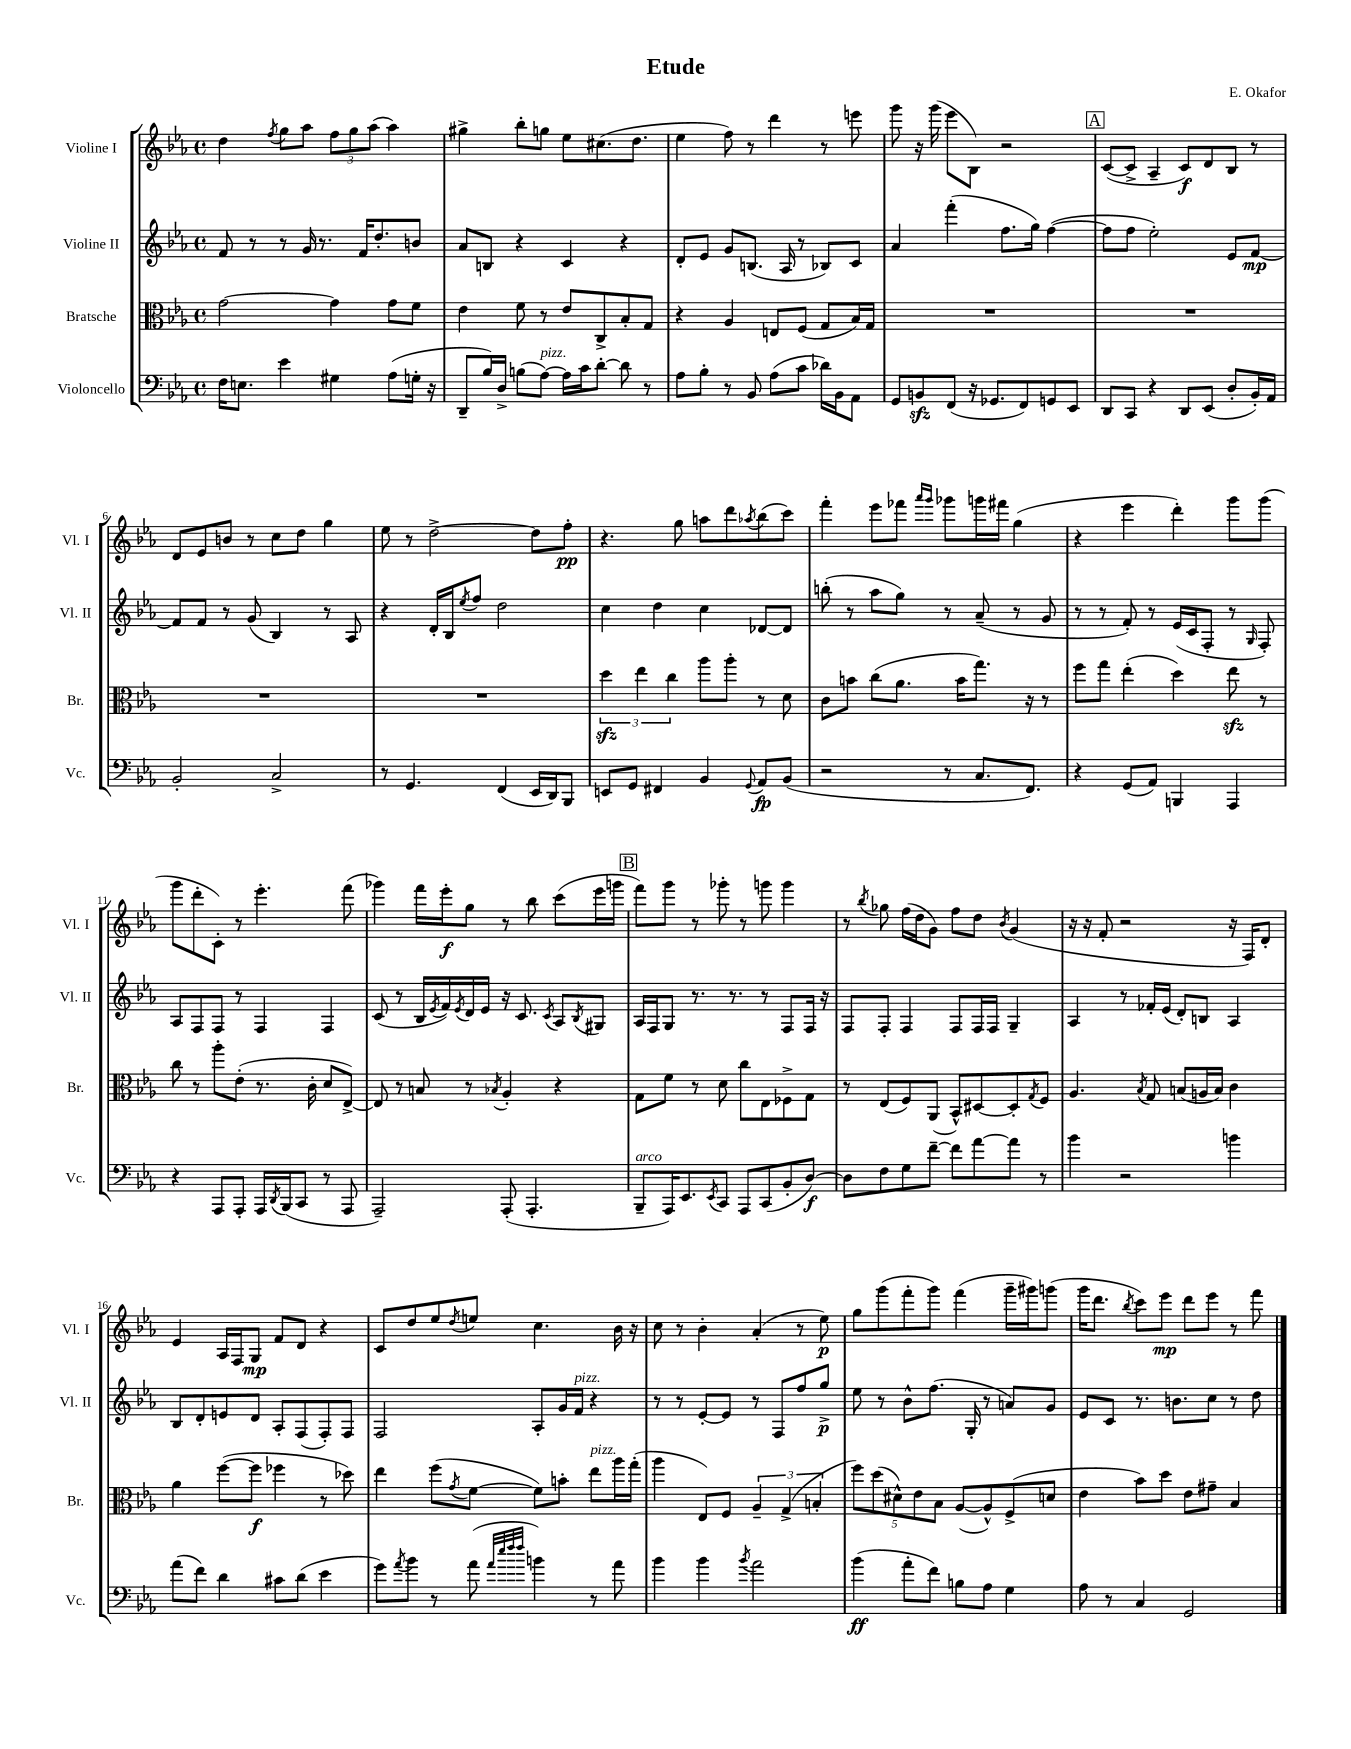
\header { title = "Etude" composer = "E. Okafor" }
<<
\new StaffGroup <<
\new Staff = "s0" \with { instrumentName = "Violine I" shortInstrumentName = "Vl. I" } {
    \clef treble \key ees \major \defaultTimeSignature \time 4/4
    d''4 \acciaccatura { f''8 } g''8 aes''8 \tuplet 3/2 { f''8 g''8 aes''8( } aes''4) |
    gis''4-> bes''8-. g''8 ees''8 cis''8.( d''8. |
    ees''4 f''8) r8 d'''4 r8 e'''8 |
    g'''8 r16 g'''16( ees'''8 bes8) r2 |
    \mark \markup { \box "A" } c'8~( c'8-> aes4-- c'8\f) d'8 bes8 r8 |
    d'8 ees'8 b'8 r8 c''8 d''8 g''4 |
    ees''8 r8 d''2~-> d''8 f''8-.\pp |
    r4. g''8 a''8 d'''8 \acciaccatura { aes''8 } bes''8( c'''8) |
    f'''4-. ees'''8 fes'''8 \grace { aes'''16 g'''16 } ges'''8 g'''16 fis'''16 g''4( |
    r4 ees'''4 d'''4-.) g'''8 g'''8( |
    g'''8 d'''8-. c'8-.) r8 ees'''4.-. f'''8( |
    ges'''4) f'''16 ees'''16-.\f g''8 r8 bes''8 c'''8( ees'''16 g'''16 |
    \mark \markup { \box "B" } f'''8) g'''8 r8 ges'''8-. r8 g'''8 g'''4 |
    r8 \acciaccatura { bes''8 } ges''8 f''16( d''16 g'8) f''8 d''8 \acciaccatura { bes'8 } g'4( |
    r16 r16 f'8-. r2 r16 f16) d'8-. |
    ees'4 aes16 f16 g8\mp f'8 d'8 r4 |
    c'8 d''8 ees''8 \acciaccatura { d''8 } e''8 c''4. bes'16 r16 |
    c''8 r8 bes'4-. aes'4-.( r8 ees''8\p) |
    g''8 g'''8( f'''8-. g'''8) f'''4( g'''16-- gis'''16) g'''8( |
    g'''16 d'''8. \acciaccatura { bes''8 } c'''8) ees'''8\mp d'''8 ees'''8 r8 f'''8 \bar "|." |
}
\new Staff = "s1" \with { instrumentName = "Violine II" shortInstrumentName = "Vl. II" } {
    \clef treble \key ees \major \defaultTimeSignature \time 4/4
    f'8 r8 r8 g'16 r8. f'16 d''8.-. b'8 |
    aes'8 b8 r4 c'4 r4 |
    d'8-. ees'8 g'8 b8.( aes16 r8 bes8) c'8 |
    aes'4 f'''4-.( f''8. g''16) f''4~( |
    \mark \markup { \box "A" } f''8 f''8 ees''2-.) ees'8 f'8~\mp |
    f'8 f'8 r8 g'8( bes4) r8 aes8 |
    r4 d'16-. bes16 \acciaccatura { ees''8 } f''8 d''2 |
    c''4 d''4 c''4 des'8~ des'8 |
    b''8-.( r8 aes''8 g''8) r8 aes'8--( r8 g'8 |
    r8 r8 f'8-.) r8 ees'16( c'16 f8-. r8 \grace { g16 } f8-.) |
    aes8 f8 f8 r8 f4 f4 |
    c'8( r8 bes16 \acciaccatura { ees'8 } f'16) \acciaccatura { ees'8 } d'16 ees'16 r16 c'8. \acciaccatura { c'8 } aes8 \acciaccatura { bes8 } gis8 |
    \mark \markup { \box "B" } aes16 f16 g8 r8. r8. r8 f8 f16 r16 |
    f8 f8-. f4 f8 f16 f16 g4-- |
    aes4 r8 fes'16-. ees'16( d'8-.) b8 aes4 |
    bes8 d'8-. e'8 d'8 aes8-. f8( f8-.) f8 |
    f2 aes8-. g'16 f'16^\markup { \italic "pizz." } r4 |
    r8 r8 ees'8~-. ees'8 r8 f8 f''8 g''8->\p |
    ees''8 r8 bes'8-^ f''8.( g16-. r8 a'8) g'8 |
    ees'8 c'8 r8. b'8. c''8 r8 d''8 \bar "|." |
}
\new Staff = "s2" \with { instrumentName = "Bratsche" shortInstrumentName = "Br." } {
    \clef alto \key ees \major \defaultTimeSignature \time 4/4
    g'2~ g'4 g'8 f'8 |
    ees'4 f'8 r8 ees'8 c8-> bes8-. g8 |
    r4 aes4 e8 f8( g8 bes16) g16 |
    R1 |
    \mark \markup { \box "A" } R1 |
    R1 |
    R1 |
    \tuplet 3/2 { d''4\sfz ees''4 c''4 } aes''8 aes''8-. r8 d'8 |
    c'8 b'8 c''8( aes'8. b'16 g''8.) r16 r8 |
    f''8 g''8 ees''4-.( d''4) ees''8\sfz r8 |
    c''8 r8 aes''8-. ees'8-.( r8. c'16-. d'8 ees8~->) |
    ees8 r8 b8 r8 \acciaccatura { bes8 } aes4-. r4 |
    \mark \markup { \box "B" } g8 f'8 r8 d'8 c''8 ees8 fes8-> g8 |
    r8 ees8( f8) aes,8( bes,8-^) dis8~ dis8-. \acciaccatura { g8 } f8 |
    aes4. \acciaccatura { bes8 } g8 b8( a16 b16) c'4 |
    aes'4 f''8~( f''8\f fes''4 r8 des''8) |
    ees''4 f''8( \acciaccatura { g'8 } f'8~ f'8) b'8-. ees''8^\markup { \italic "pizz." } aes''16 g''16-.( |
    aes''4 ees8) f8 \tuplet 3/2 { aes4-- g4->( b4-. } |
    \tuplet 5/4 { f''8) d''8( dis'8-^) ees'8 bes8 } aes8~( aes8-^) f8->( d'8 |
    ees'4 bes'8) d''8 ees'8 gis'8-- bes4 \bar "|." |
}
\new Staff = "s3" \with { instrumentName = "Violoncello" shortInstrumentName = "Vc." } {
    \clef bass \key ees \major \defaultTimeSignature \time 4/4
    f16 e8. ees'4 gis4 aes8( g16-. r16 |
    d,8-- bes16) d16-> b8( aes8~^\markup { \italic "pizz." }) aes16 c'16 d'8~-. d'8 r8 |
    aes8 bes8-. r8 bes,8 aes8( c'8 des'16) bes,16 aes,8 |
    g,8 b,8\sfz f,8( r16 ges,8. f,8) g,8 ees,8 |
    \mark \markup { \box "A" } d,8 c,8 r4 d,8 ees,8( d8-. bes,16-.) aes,16 |
    bes,2-. c2-> |
    r8 g,4. f,4( ees,16 d,16) bes,,8 |
    e,8 g,8 fis,4 bes,4 \appoggiatura { g,8 } aes,8\fp bes,8( |
    r2 r8 c8. f,8.) |
    r4 g,8( aes,8) b,,4 aes,,4 |
    r4 aes,,8 aes,,8-. aes,,16 \acciaccatura { d,8 } bes,,16( c,8 r8 aes,,8 |
    aes,,2--) aes,,8-.( aes,,4.-. |
    \mark \markup { \box "B" } bes,,8--^\markup { \italic "arco" } aes,,16) ees,8. \acciaccatura { ees,8 } c,8 aes,,8 c,8( bes,8-. d8~\f) |
    d8 f8 g8 f'8~-- f'8 aes'8~ aes'8 r8 |
    bes'4 r2 b'4 |
    aes'8( f'8) d'4 cis'8 d'8( ees'4 |
    g'8) \acciaccatura { aes'8 } bes'8 r8 aes'8( \grace { aes'32 ees''32 f''32 f''32 } b'4) r8 aes'8 |
    bes'4 bes'4 \acciaccatura { bes'8 } aes'2 |
    bes'4\ff( aes'8-. f'8) b8 aes8 g4 |
    aes8 r8 c4 g,2 \bar "|." |
}
>>
>>
